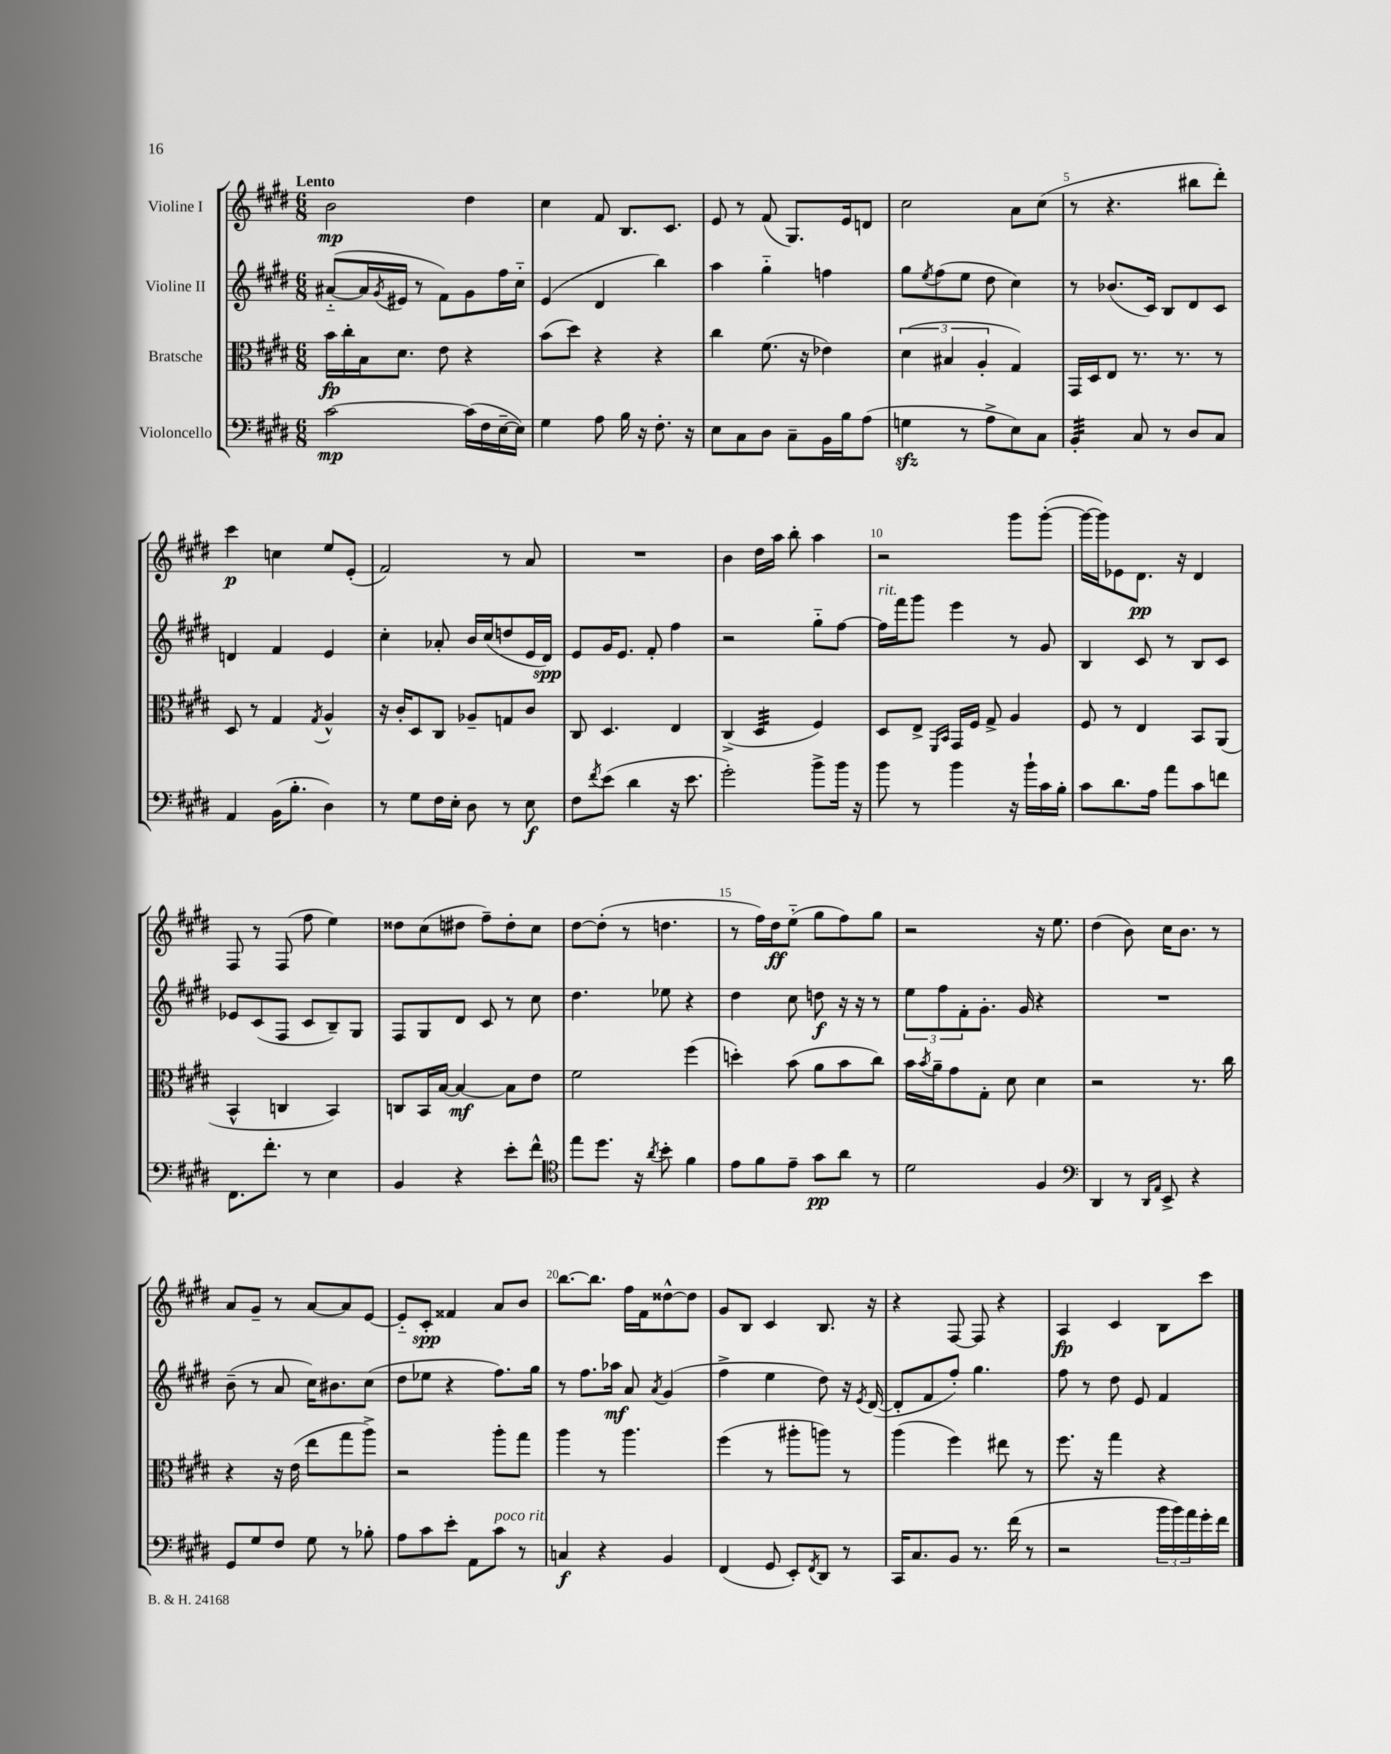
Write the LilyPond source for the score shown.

<<
\new StaffGroup <<
\new Staff = "s0" \with { instrumentName = "Violine I" } {
    \clef treble \key e \major \numericTimeSignature \time 6/8 \tempo "Lento"
    b'2\mp dis''4 |
    cis''4 fis'8 b8. cis'8. |
    e'8 r8 fis'8( gis8.) e'16 d'8 |
    cis''2 a'8 cis''8( |
    r8 r4. bis''8 dis'''8-.) |
    cis'''4\p c''4 e''8 e'8-.( |
    fis'2) r8 a'8 |
    R2. |
    b'4 dis''16 a''16 b''8-. a''4 |
    r2 gis'''8 gis'''8~-.( |
    gis'''16~ gis'''16) ees'8 dis'8.\pp r16 dis'4 |
    fis8 r8 fis8( fis''8 e''4) |
    disis''8 cis''8( dis''8 fis''8--) dis''8-. cis''8 |
    dis''8~ dis''8-.( r8 d''4. |
    r8 fis''16) dis''16\ff e''8-_( gis''8 fis''8) gis''8 |
    r2 r16 e''8. |
    dis''4( b'8) cis''16 b'8. r8 |
    a'8 gis'8-- r8 a'8~ a'8 e'8~ |
    e'8-_ cis'8-.\spp fisis'4 a'8 b'8 |
    b''8.~ b''8. fis''16 fis'16 disis''8~-^ disis''8 |
    gis'8 b8 cis'4 b8. r16 |
    r4 fis8~ fis8 r4 |
    a4\fp cis'4 b8 cis'''8 \bar "|." |
}
\new Staff = "s1" \with { instrumentName = "Violine II" } {
    \clef treble \key e \major \numericTimeSignature \time 6/8
    ais'8~-_( ais'16 \acciaccatura { gis'8 } eis'16 r8 fis'8) gis'8 fis''16 cis''16-_ |
    e'4( dis'4 b''4) |
    a''4 gis''4-_ f''4 |
    gis''8 \acciaccatura { e''8 } fis''8( e''8 dis''8 cis''4) |
    r8 bes'8.( cis'16) b8 dis'8 cis'8 |
    d'4 fis'4 e'4 |
    cis''4-. aes'8-. b'16 cis''16( d''8 e'16 dis'16\spp) |
    e'8 gis'16 e'8. fis'8-. fis''4 |
    r2 gis''8-_ fis''8~ |
    fis''16^\markup { \italic "rit." } fis'''16 gis'''8 e'''4 r8 gis'8 |
    b4 cis'8 r8 b8 cis'8 |
    ees'8 cis'8( fis8 cis'8 b8--) gis8 |
    fis8 gis8 dis'8 cis'8 r8 cis''8 |
    dis''4. ees''8 r4 |
    dis''4 cis''8 d''8\f r16 r16 r8 |
    \tuplet 3/2 { e''8 fis''8 fis'8-. } gis'8.-. gis'16 r4 |
    R2. |
    b'8--( r8 a'8 cis''16) bis'8. cis''8( |
    dis''8 ees''8 r4 fis''8.) gis''16 |
    r8 fis''8. aes''16\mf a'8 \acciaccatura { a'8 } gis'4( |
    fis''4-> e''4 dis''8) r16 \acciaccatura { e'8 } dis'16~( |
    dis'8-. fis'8 fis''8-.) gis''4. |
    fis''8 r8 dis''8 e'8 fis'4 \bar "|." |
}
\new Staff = "s2" \with { instrumentName = "Bratsche" } {
    \clef alto \key e \major \numericTimeSignature \time 6/8
    b'16\fp cis''16-. b16 dis'8. e'8 r4 |
    b'8( dis''8) r4 r4 |
    cis''4 fis'8.( r16 ees'4) |
    \tuplet 3/2 { dis'4( bis4 a4-. } gis4) |
    gis,16 dis16 e8 r8. r8. r8 |
    dis8 r8 gis4 \acciaccatura { gis8 } a4-^ |
    r16 cis'16-. dis8 cis8 aes8-- g8 cis'8 |
    cis8 dis4. e4 |
    cis4->( dis4:32 fis4) |
    dis8 e8-> \grace { fis,16 b,16 } gis,16 fis16 gis8-> a4 |
    fis8 r8 e4 b,8 a,8( |
    b,4-^ c4 b,4) |
    c8 b,16 b16~ b4~\mf b8 e'8 |
    fis'2 fis''4( |
    d''4-.) b'8( a'8 b'8 cis''8) |
    b'16 \acciaccatura { b'8 } a'16-- gis'8 gis8-. dis'8 dis'4 |
    r2 r8. cis''16 |
    r4 r16 e'16( e''8 gis''8 a''8->) |
    r2 a''8-. gis''8 |
    a''4 r8 a''4. |
    fis''4( r8 ais''8-. a''8) r8 |
    a''4( fis''4) eis''8 r8 |
    fis''8. r16 gis''4 r4 \bar "|." |
}
\new Staff = "s3" \with { instrumentName = "Violoncello" } {
    \clef bass \key e \major \numericTimeSignature \time 6/8
    cis'2~\mp cis'16( fis16 e16~-- e16) |
    gis4 a8 b16 r16 fis8.-. r16 |
    e8 cis8 dis8 cis8-- b,16 b16 a8( |
    g4\sfz r8 a8-> e8) cis8 |
    b,4:32-. cis8 r8 dis8 cis8 |
    a,4 b,16( b8.-. dis4) |
    r8 gis8 fis16 e16-. dis8 r8 e8\f |
    fis8 \acciaccatura { fis'8 } e'8( dis'4 r16 e'8. |
    gis'2-.) b'8-> b'16 r16 |
    b'8 r8 b'4 r16 b'16-! cis'16 b16-. |
    cis'8 dis'8. a16 a'8 cis'8 f'8 |
    fis,8. fis'8.-. r8 e4 |
    b,4 r4 e'8-. fis'8-^ |
    \clef tenor e''8 dis''8. r16 \acciaccatura { a'8 } b'8-. fis'4 |
    e'8 fis'8 e'8-- gis'8\pp a'8 r8 |
    dis'2 fis4 |
    \clef bass dis,4 r8 \grace { dis,16 a,16 } e,8-> r4 |
    gis,8 gis8 fis8 gis8 r8 bes8-. |
    a8 cis'8 e'8-. a,8 cis'8^\markup { \italic "poco rit." } r8 |
    c4\f r4 b,4 |
    fis,4( gis,8 e,8-.) \acciaccatura { fis,8 } dis,8 r8 |
    cis,16 cis8. b,8 r8. fis'16( r8 |
    r2 \tuplet 3/2 { b'16 b'16) a'16 } gis'16-. fis'16 \bar "|." |
}
>>
>>
\layout { \context { \Score \override BarNumber.break-visibility = ##(#f #t #t) barNumberVisibility = #(every-nth-bar-number-visible 5) } }
